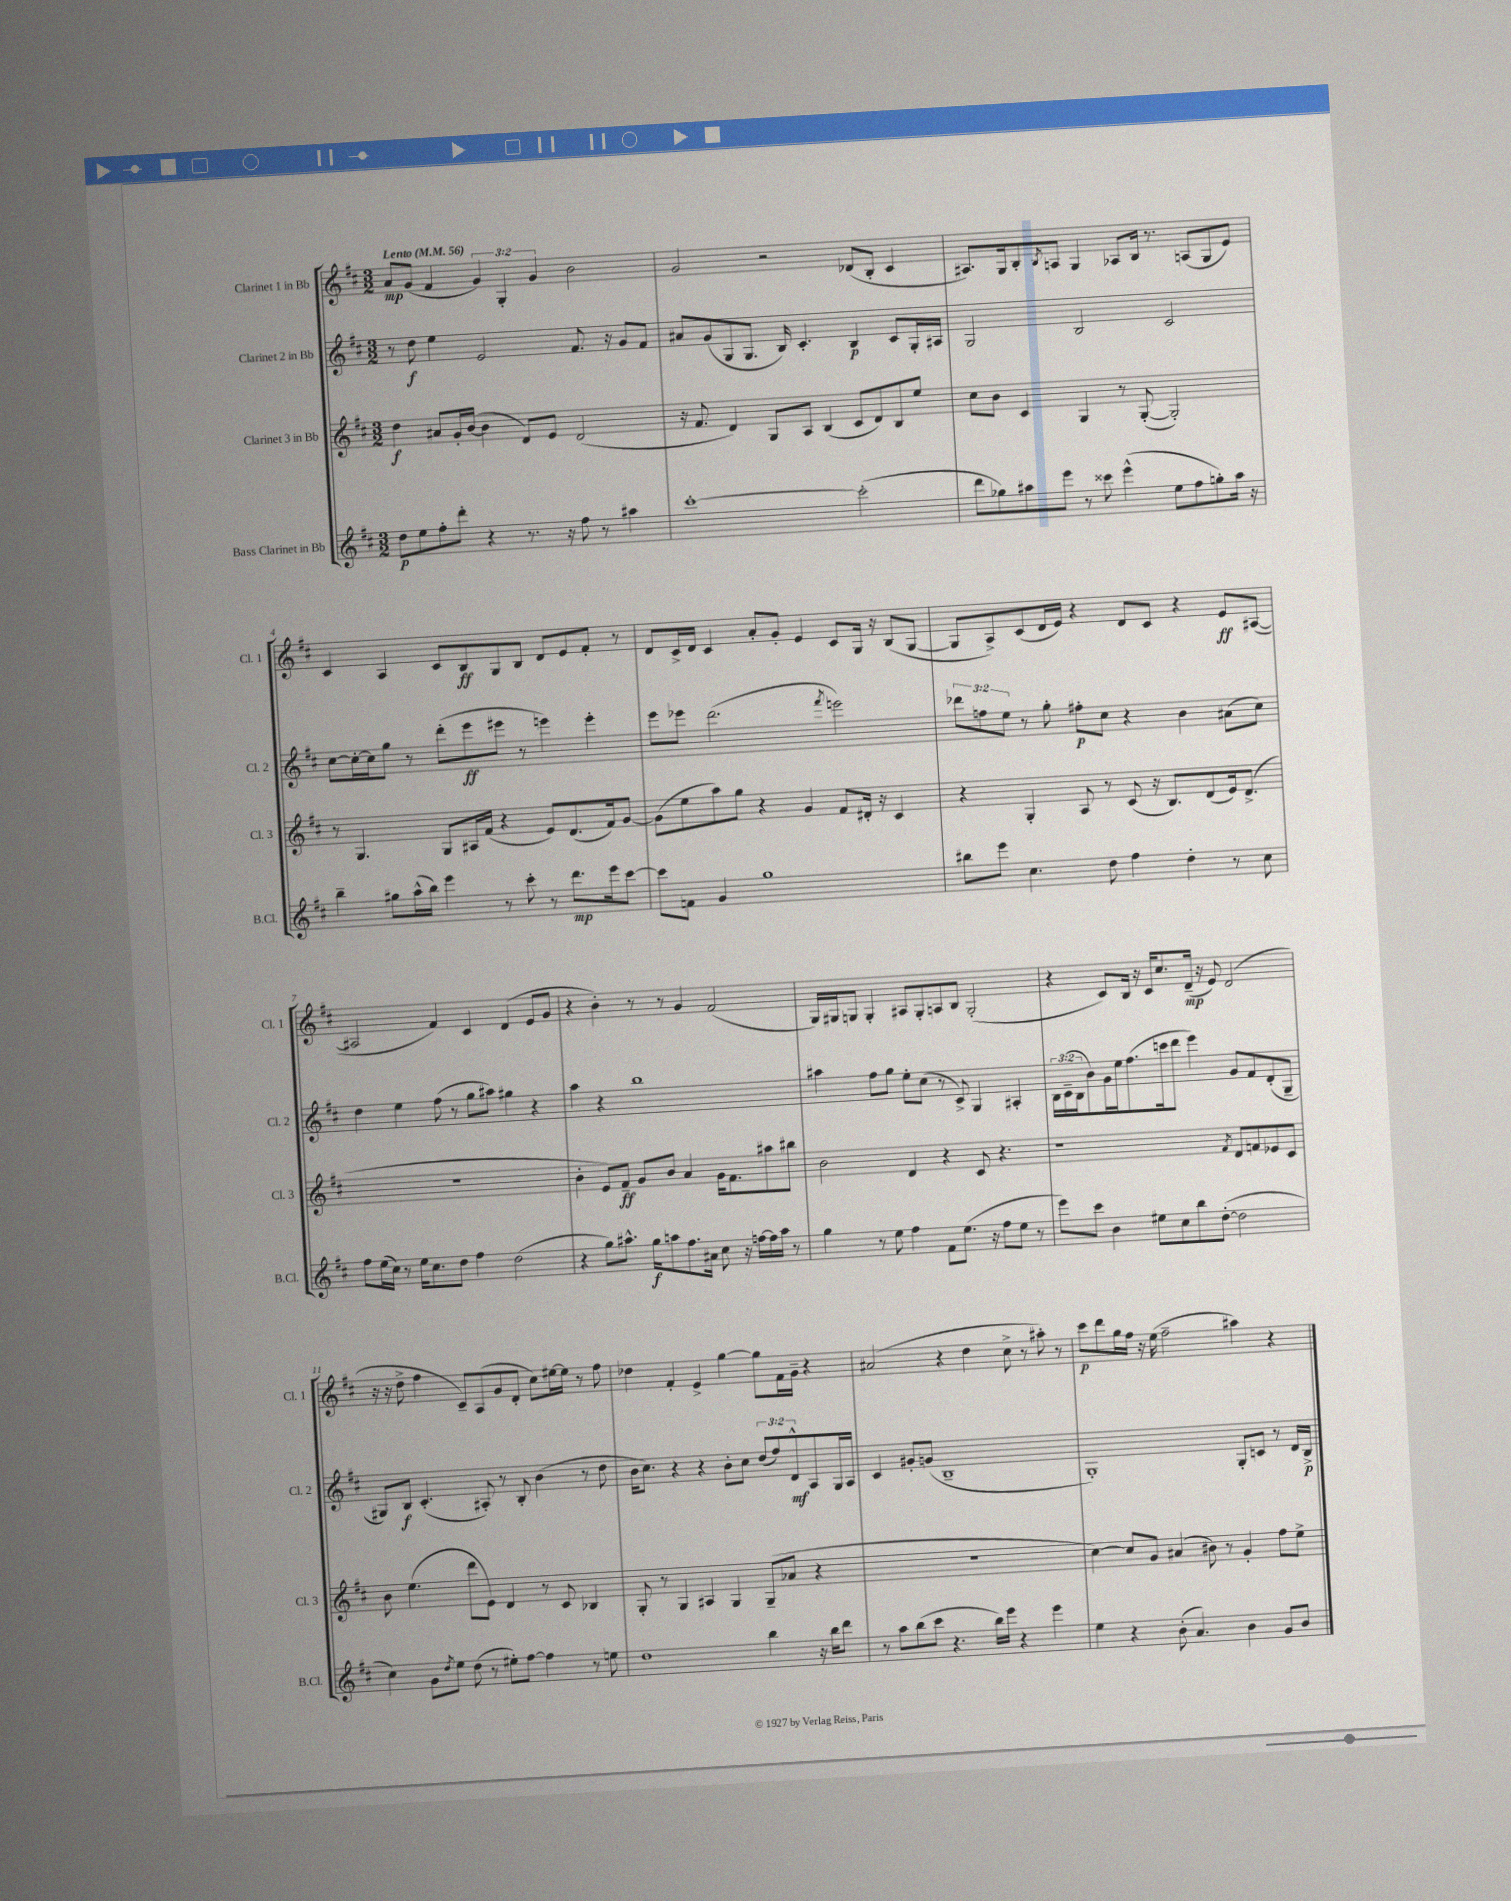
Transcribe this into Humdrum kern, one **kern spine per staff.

**kern	**dynam	**kern	**dynam	**kern	**dynam	**kern	**dynam
*part4	*part4	*part3	*part3	*part2	*part2	*part1	*part1
*staff4	*staff4	*staff3	*staff3	*staff2	*staff2	*staff1	*staff1
*I"Bass Clarinet in Bb	*	*I"Clarinet 3 in Bb	*	*I"Clarinet 2 in Bb	*	*I"Clarinet 1 in Bb	*
*I'B.Cl.	*	*I'Cl. 3	*	*I'Cl. 2	*	*I'Cl. 1	*
*clefG2	*	*clefG2	*	*clefG2	*	*clefG2	*
*k[f#c#]	*	*k[f#c#]	*	*k[f#c#]	*	*k[f#c#]	*
*M3/2	*	*M3/2	*	*M3/2	*	*M3/2	*
*MM56	*	*MM56	*	*MM56	*	*MM56	*
=1	=1	=1	=1	=1	=1	=1	=1
!	!	!	!	!	!	!LO:TX:a:B:t=Lento	!
8dd\L	p	4dd\	f	8r	.	8a/L	mp
8ee\	.	.	.	8dd\	f	(8g/J	.
8ff#'\	.	8a#X/L	.	4ee\	.	4f#/	.
8ddd'\J	.	16g'/L	.	.	.	.	.
.	.	([16b/JJ	.	.	.	.	.
4r	.	4b\]	.	2e/	.	6g/)	.
.	.	.	.	.	.	6G'/	.
8.r	.	8d/L)	.	.	.	.	.
.	.	.	.	.	.	6g/	.
.	.	8e/J	.	.	.	.	.
16r	.	.	.	.	.	.	.
8ff#\	.	(2d/	.	8.f#/	.	2b\	.
8r	.	.	.	.	.	.	.
.	.	.	.	16r	.	.	.
4aa#X\	.	.	.	8g/L	.	.	.
.	.	.	.	8f#/J	.	.	.
=2	=2	=2	=2	=2	=2	=2	=2
[1ccc#'	.	16r	.	8a#X/L	.	2g/	.
.	.	8.f#/	.	.	.	.	.
.	.	.	.	(8g/	.	.	.
.	.	4d/)	.	8G/	.	.	.
.	.	.	.	8.G/J	.	.	.
.	.	8G/L	.	.	.	2r	.
.	.	.	.	16B/)	.	.	.
.	.	8A/J	.	4.c#'/	.	.	.
.	.	(4B/	.	.	.	.	.
(2ccc#'\]	.	8c#/L	.	4B/	p	(8d-X/L	.
.	.	8d/)	.	.	.	8B'/J	.
.	.	8B/	.	8c#/L	.	4c#/	.
.	.	8ee/J	.	16G'/L	.	.	.
.	.	.	.	16A#X/JJ	.	.	.
=3	=3	=3	=3	=3	=3	=3	=3
8ddd\L	.	8cc#\L	.	2G/	.	8.A#X/L)	.
8gg-X\)	.	8b\J	.	.	.	.	.
.	.	.	.	.	.	16G/k	.
8aa#X\	.	4c#/	.	.	.	8B'/	.
.	.	.	.	.	.	8qB/	.
8eee\J	.	.	.	.	.	8An/J	.
8r	.	4G/	.	2B/	.	4G/	.
8ccc##X\	.	.	.	.	.	.	.
(4eee^^\	.	8r	.	.	.	8A-X/L	.
.	.	([8G'/	.	.	.	16B/Jk	.
.	.	.	.	.	.	8.r	.
8ee\L	.	2G'/])	.	2c#/	.	.	.
8ff#\	.	.	.	.	.	(8An/L	.
8ggn'\)	.	.	.	.	.	8G/	.
16aa#\Jk	.	.	.	.	.	8e/J)	.
16r	.	.	.	.	.	.	.
!!LO:LB:g=z
=4	=4	=4	=4	=4	=4	=4	=4
4bb~\	.	8r	.	[8cc#\L	.	4c#/	.
.	.	4.G/	.	16cc#'\L_	.	.	.
.	.	.	.	16cc#\J]	.	.	.
8gg#X\L	.	.	.	8gg\J	.	4A/	.
(16aa^^\L	.	.	.	8r	.	.	.
16bb\JJ)	.	.	.	.	.	.	.
4eee\	.	8G/L	.	(8ddd'\L	.	8c#/L	.
.	.	16A#X/L	.	8eee\	ff	8B/	ff
.	.	(16f#/JJ	.	.	.	.	.
8r	.	4r	.	8eee#X\J	.	8G/	.
8ccc#'\	.	.	.	8r	.	8B/J	.
8r	.	8e/L)	.	4eeen\)	.	8d/L	.
8.ddd\L	mp	(8.d/	.	.	.	8e/	.
.	.	.	.	4eee'\	.	8f#'/J	.
16eee\k	.	16f#/k)	.	.	.	.	.
[8ccc#\J	.	[8g/J	.	.	.	8r	.
=5	=5	=5	=5	=5	=5	=5	=5
8ccc#\L]	.	(8g\L]	.	8eee\L	.	8d/L	.
8fn\J	.	8ee\	.	8eee-X\J	.	16c#^/L	.
.	.	.	.	.	.	16d/JJ	.
4g/	.	8aa\)	.	(2.ddd\	.	4c#/	.
.	.	8gg\J	.	.	.	.	.
1gg	.	4r	.	.	.	8a'/L	.
.	.	.	.	.	.	8g'/J	.
.	.	4g/	.	.	.	4e/	.
.	.	.	.	8qfff#/	.	.	.
.	.	8f#/L	.	2eeen\)	.	8c#/L	.
.	.	16d#X'/Jk	.	.	.	16G/Jk	.
.	.	16r	.	.	.	16r	.
.	.	4c#/	.	.	.	(8B/L	.
.	.	.	.	.	.	[8G/J	.
=6	=6	=6	=6	=6	=6	=6	=6
8bb#X\L	.	4r	.	12ddd-X\L	.	8G/L]	.
.	.	.	.	12ffn\	.	.	.
8eee\J	.	.	.	.	.	8A^/)	.
.	.	.	.	12ee\J	.	.	.
4.cc#\	.	4G'/	.	8r	.	(8c#/	.
.	.	.	.	8gg'\	.	16d/L	.
.	.	.	.	.	.	16e/JJ)	.
.	.	8A/	.	8ff#X'\L	p	4r	.
8dd\	.	8r	.	8cc#\J	.	.	.
4ff#\	.	(8c#/	.	4r	.	8d/L	.
.	.	16r	.	.	.	8c#/J	.
.	.	8.B/L)	.	.	.	.	.
4dd'\	.	.	.	4b\	.	4r	.
.	.	(8d/	.	.	.	.	.
8r	.	16e/k)	.	(8a#X\L	.	8e/L	ff
.	.	(8.d^/J	.	.	.	.	.
8cc#\	.	.	.	8cc#\J)	.	([8A#X/J	.
!!LO:LB:g=z
=7	=7	=7	=7	=7	=7	=7	=7
8ff#\L	.	1.r	.	4dd\	.	2A#X/]	.
(16ee\L	.	.	.	.	.	.	.
16cc#\JJ)	.	.	.	.	.	.	.
8r	.	.	.	4ee\	.	.	.
16ee\KL	.	.	.	.	.	.	.
8.cc#\	.	.	.	.	.	.	.
.	.	.	.	(8ff#\	.	4f#/)	.
8dd\J	.	.	.	8r	.	.	.
4ff#\	.	.	.	8gg\L	.	4c#/	.
.	.	.	.	8aa#X\J)	.	.	.
(2dd\	.	.	.	4gg#X\	.	(4d/	.
.	.	.	.	4r	.	8e/L	.
.	.	.	.	.	.	8g/J	.
=8	=8	=8	=8	=8	=8	=8	=8
4r	.	4b'\	.	4aa\	.	4r	.
8gg\L)	.	8e/L)	.	4r	.	4b'\)	.
8.aa#X^^\J	.	8f#~/J	ff	.	.	.	.
.	.	8g/L	.	1bb	.	8r	.
16gg\KL	f	.	.	.	.	.	.
8aan\	.	8b/J	.	.	.	8r	.
8.ff#\	.	4a/	.	.	.	4g/	.
16a#X\Jk	.	.	.	.	.	.	.
8cc#\	.	16g\KL	.	.	.	(2f#/	.
.	.	8.f#\	.	.	.	.	.
16r	.	.	.	.	.	.	.
[16ffn\LL	.	.	.	.	.	.	.
16ff\]	.	8aa#X\	.	.	.	.	.
16aa\JJ	.	.	.	.	.	.	.
8r	.	8bb#X\J	.	.	.	.	.
=9	=9	=9	=9	=9	=9	=9	=9
4gg\	.	2b\	.	4aa#X\	.	16G/LL)	.
.	.	.	.	.	.	16G#X/J	.
.	.	.	.	.	.	8Gn/J	.
8r	.	.	.	8ff#\L	.	4G'/	.
8ee\	.	.	.	8gg\J	.	.	.
4ff#\	.	4d/	.	8ee'\L	.	8A#X/L	.
.	.	.	.	(8cc#\J	.	8G'/	.
8f#\L	.	4r	.	8r	.	8An/	.
(8.ee\J	.	.	.	8c#^/)	.	8B/J	.
.	.	8c#/	.	4G/	.	(2G'/	.
16r	.	.	.	.	.	.	.
8ff#\L	.	4.r	.	.	.	.	.
8ee\J	.	.	.	4A#X'/	.	.	.
8r	.	.	.	.	.	.	.
=10	=10	=10	=10	=10	=10	=10	=10
8eee\L)	.	1r	.	24B\LL	.	4r	.
.	.	.	.	(24c#~\	.	.	.
.	.	.	.	24B\J	.	.	.
8ccc#\J	.	.	.	8b\)	.	.	.
4b\	.	.	.	16g\L	.	8c#/L)	.
.	.	.	.	16ee\J	.	.	.
.	.	.	.	(8.ff#\	.	16B/Jk	.
.	.	.	.	.	.	16r	.
8ee#X\L	.	.	.	.	.	16c#/KL	.
.	.	.	.	16cccn\k	.	8.cc#/	.
8cc#\	.	.	.	8ddd\J	.	.	.
8bb\	.	.	.	4eee\)	.	(16d~/Jk	mp
.	.	.	.	.	.	16r	.
([8dd'\J	.	.	.	.	.	8e/)	.
.	.	8qf#/	.	.	.	.	.
2dd\]	.	8d/L	.	8g/L	.	(2d/	.
.	.	8fn/	.	8f#/	.	.	.
.	.	8e-X/	.	(8d'/	.	.	.
.	.	8c#/J	.	8G~/J	.	.	.
!!LO:LB:g=z
=11	=11	=11	=11	=11	=11	=11	=11
4cc#\)	.	8b\	.	8G#X/L)	.	16r	.
.	.	.	.	.	.	16r	.
.	.	(4.ee\	.	8B/J	f	8dd^\	.
8g\L	.	.	.	(4.c#'/	.	4ff#\	.
8qdd/	.	.	.	.	.	.	.
8ee\J	.	.	.	.	.	.	.
(8dd\	.	8ddd\L	.	.	.	8c#~/L)	.
8r	.	8e\J)	.	8A#X'/)	.	(8A/	.
8ee#X'\L)	.	4d/	.	8r	.	8g/	.
[8ff#\J	.	.	.	8B'/	.	8d'/J	.
4ff#\]	.	8r	.	(4b\	.	8cc#\L)	.
.	.	8c#/	.	.	.	[16ee#X\L	.
.	.	.	.	.	.	16ee#\JJ]	.
8r	.	4B-X/	.	8r	.	8r	.
8een\	.	.	.	8dd\	.	8ff#\	.
=12	=12	=12	=12	=12	=12	=12	=12
1dd	.	8G'/	.	16b\KL	.	4dd-X\	.
.	.	.	.	8.cc#\J)	.	.	.
.	.	8r	.	.	.	.	.
.	.	4G/	.	4r	.	4f#'/	.
.	.	4A#X/	.	4r	.	4e^/	.
.	.	4G/	.	8b'\L	.	[4gg\	.
.	.	.	.	8cc#\J	.	.	.
4bb\	.	(8G~/L	.	(12dd/L	.	8gg\L]	.
.	.	.	.	12ff#/)	.	.	.
.	.	8a-X/J	.	.	.	16f#\L	.
.	.	.	.	12d^^/	mf	.	.
.	.	.	.	.	.	16g~\JJ	.
16r	.	4r	.	8A/	.	4r	.
16bb\KL	.	.	.	.	.	.	.
8ddd\J	.	.	.	16G/L	.	.	.
.	.	.	.	16A/JJ	.	.	.
=13	=13	=13	=13	=13	=13	=13	=13
8r	.	1.r	.	4c#/	.	(2a#X/	.
8aa\L	.	.	.	.	.	.	.
(8bb\	.	.	.	8g#X'/L	.	.	.
8ccc#\J	.	.	.	(8gn/J	.	.	.
4.r	.	.	.	1B~	.	4r	.
.	.	.	.	.	.	4dd\	.
16bb\LL)	.	.	.	.	.	.	.
16eee\JJ	.	.	.	.	.	.	.
4r	.	.	.	.	.	8cc#^\	.
.	.	.	.	.	.	8r	.
4eee\	.	.	.	.	.	8aa#X'\)	.
.	.	.	.	.	.	8r	.
=14	=14	=14	=14	=14	=14	=14	=14
4ee\	.	[4cc#\)	.	1G')	.	8ccc#\L	p
.	.	.	.	.	.	8ddd\	.
4r	.	8cc#/L]	.	.	.	16gg\L	.
.	.	.	.	.	.	16ff#\JJ	.
.	.	8g/J	.	.	.	16r	.
.	.	.	.	.	.	(16ee\	.
(8b'\	.	(4a#X/	.	.	.	2ff#~\	.
4.a/)	.	.	.	.	.	.	.
.	.	8b#X\)	.	.	.	.	.
.	.	8r	.	.	.	.	.
4b\	.	4g'/	.	8G'/L	.	4aa#X\)	.
.	.	.	.	8cn/J	.	.	.
8g/L	.	8ff#\L	.	8r	.	4r	.
8b/J	.	8ee^\J	.	16d/LL	.	.	.
.	.	.	.	16B^/JJ	p	.	.
==	==	==	==	==	==	==	==
*-	*-	*-	*-	*-	*-	*-	*-
